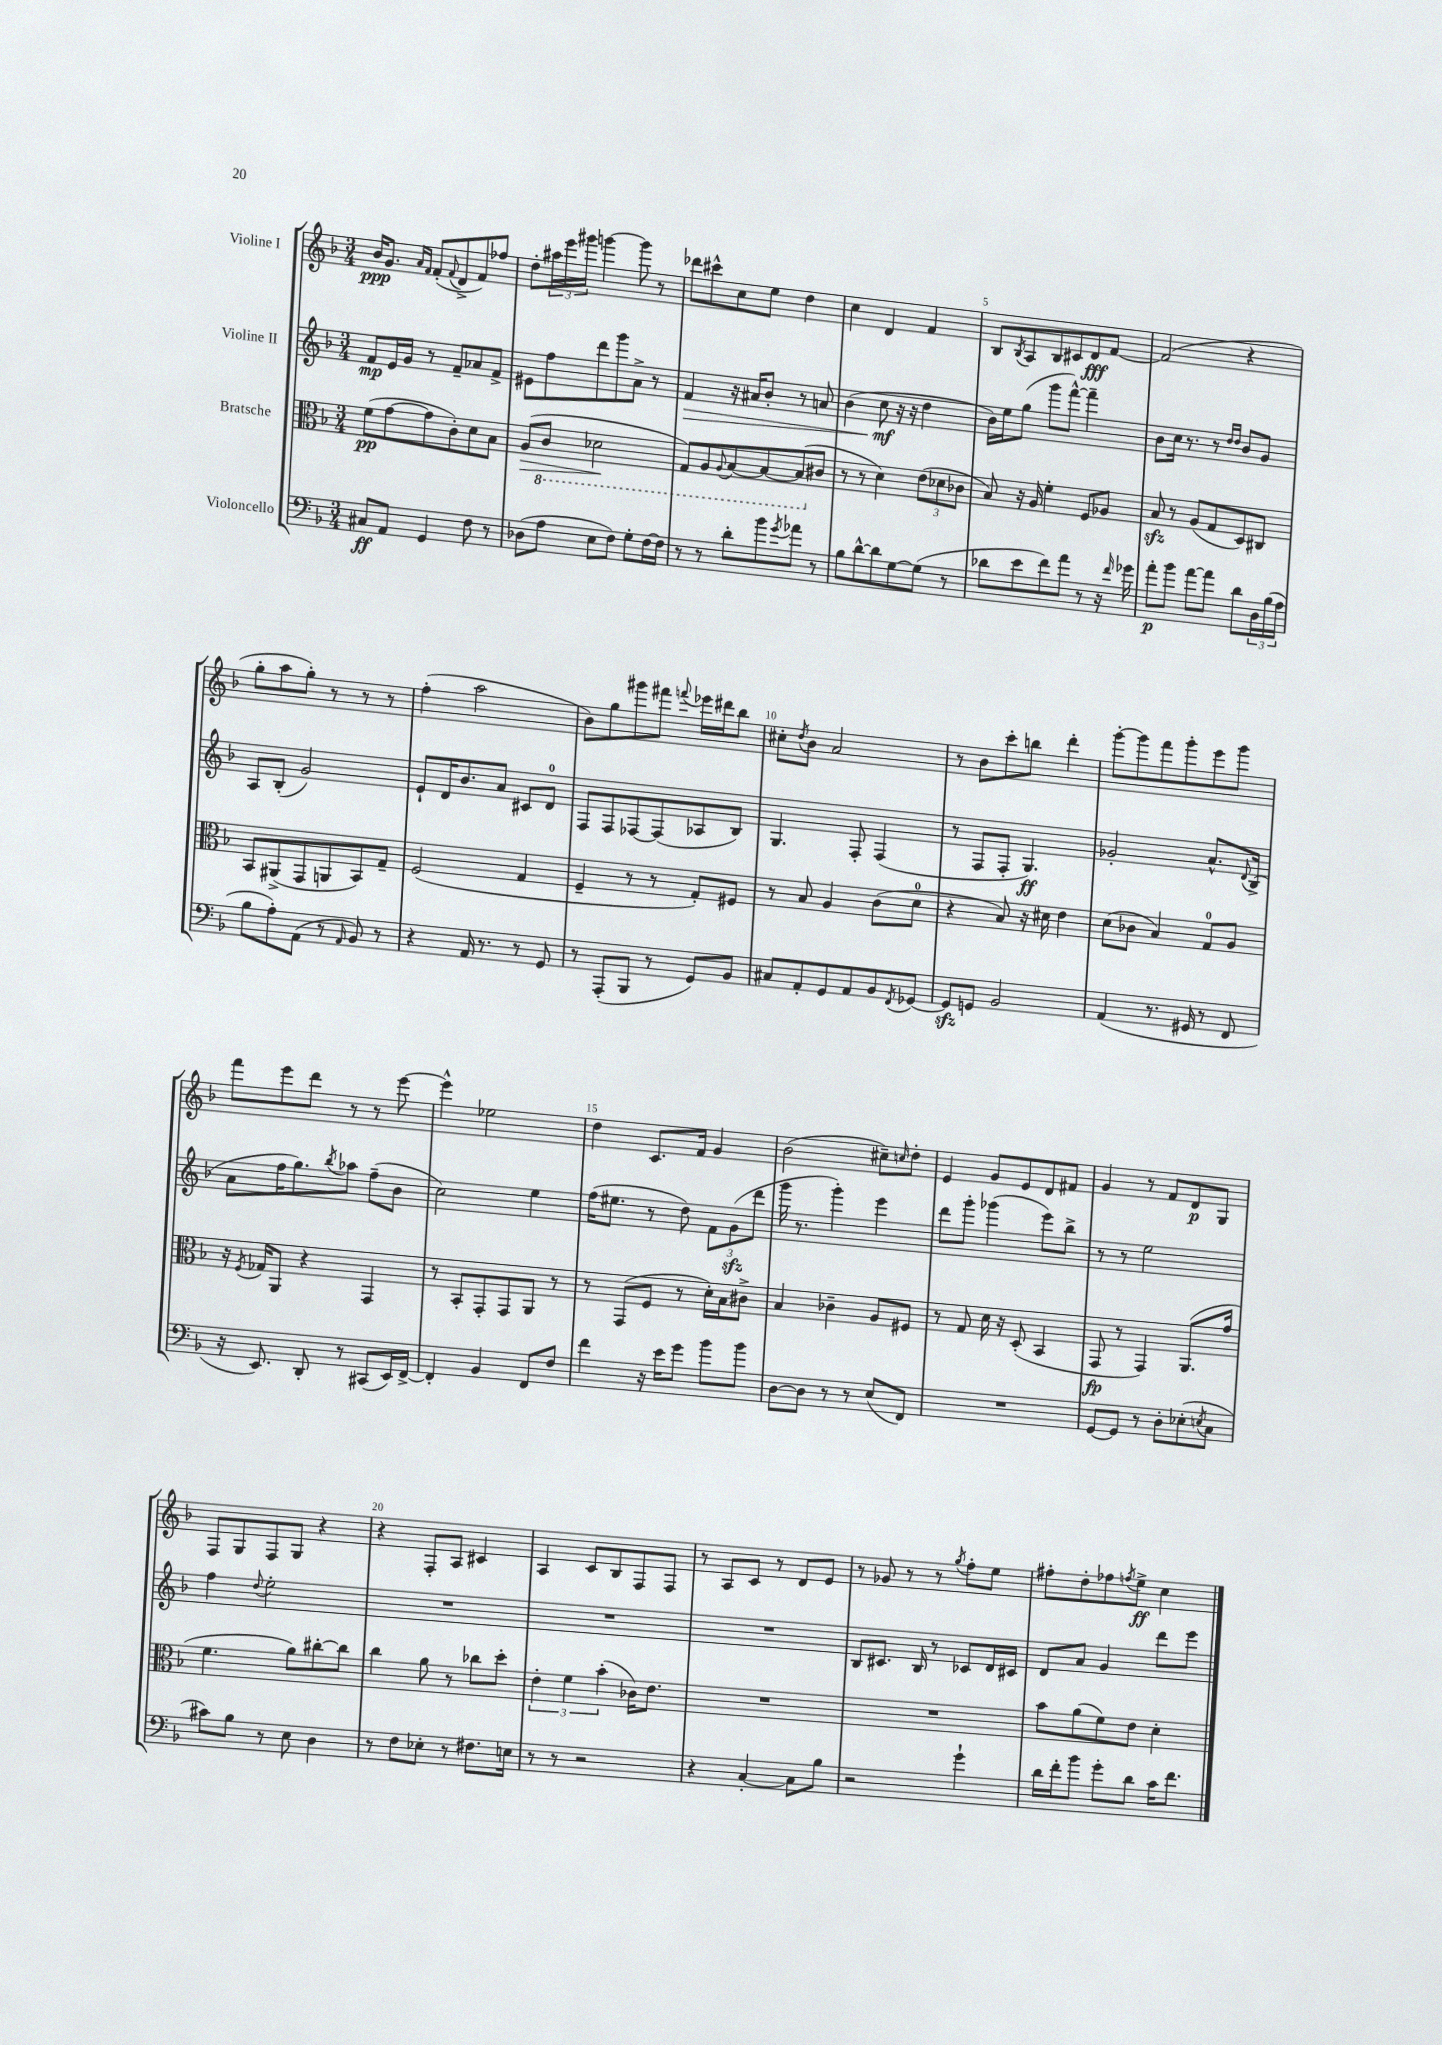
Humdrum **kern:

**kern	**kern	**kern	**kern
*staff4	*staff3	*staff2	*staff1
*clefF4	*clefC3	*clefG2	*clefG2
*k[b-]	*k[b-]	*k[b-]	*k[b-]
*M3/4	*M3/4	*M3/4	*M3/4
8C#	(8f	8f	16b-
.	.	.	8.g
8AA	[8g	16e	.
.	.	16g	.
.	.	.	16qqa
.	.	.	16qqf
4GG	8g]	8r	(8f'
.	.	.	8qqf
.	8c')	8f~	8d^
8F	8d	8a-	8f)
8r	8B-	8f^	8ff-
=	=	=	=
(8D-	(8A	8e#	8dd'
8A	8C	8ff	24aa#
.	.	.	24eee
.	.	.	24ggg#
8E	2D-	8ddd	[4ggg
8F)	.	8ggg	.
8G'	.	8a^	8ggg]
[16F	.	8r	8r
16F]	.	.	.
=	=	=	=
8r	8GG)	4f	8ddd-
8r	8AA	.	8ccc#^^
.	8qqAA	.	.
8d'	[8BB-	16r	8cc
.	.	16a#	.
8b-	8BB-_	8b-'	8ee
8qg	.	.	.
8a-	(8BB-]	8r	4dd
8r	8c#	8a	.
=	=	=	=
8B-	8r	(4b-	4cc
[8d^^	8r	.	.
8d]	4d)	8cc	4d
[8G	.	16r	.
.	.	16r	.
(8G]	(12e	4dd	4f
.	12d-	.	.
8r	.	.	.
.	12c-	.	.
=	=	=	=
8d-	8B-)	16b-)	8B-
.	.	16ee	.
.	.	.	8qB-
8e	16r	(8gg	8A
.	16A	.	.
8f)	4f'	8ggg	8B-
8a	.	[8fff^^)	8c#
8r	8F	4fff~]	8d
16r	8A-	.	[8f
16qqf	.	.	.
16g-	.	.	.
=	=	=	=
8a'	8B-	8b-	(2f]
8b-	8r	16cc	.
.	.	8.r	.
[8a	(8A	.	.
8a]	8G	8r	.
.	.	16qqdd	.
.	.	16qqdd	.
8d	8D)	8b-	4r
24D	8C#	8g	.
(24B-	.	.	.
24A	.	.	.
=	=	=	=
8B-	8BB-	8A	8gg'
8A')	(8AA#^	(8B-'	8aa
(8AA	8GG	2g)	8gg')
8r	8AA	.	8r
16qqAA	.	.	.
8BB-)	8BB-)	.	8r
8r	8G~	.	8r
=	=	=	=
4r	(2F	8e`	(4ff'
.	.	16d	.
.	.	8.b-	.
16AA	.	.	2aa
8.r	.	.	.
.	.	8a	.
8r	4G	8c#	.
8GG	.	8d	.
=	=	=	=
8r	4F~	8F	8b-)
(8AAA'	.	8F	8gg
8BBB-	8r	[8F-	8ggg#
8r	8r	(8F-]	8fff#
.	.	.	8qqfff
8GG)	8G')	8A-	16eee-
.	.	.	16ddd#
8BB-	8F#	8B-)	8bb-
=	=	=	=
8C#	8r	4.G	8cc#'
.	.	.	8qdd
8AA'	8B-	.	8b-
8GG	4A	.	2a
8AA	.	8F'	.
8BB-	(8c	(4F	.
8qFF	.	.	.
[8GG-	8d	.	.
=	=	=	=
8GG-]	4r	8r	8r
8GG	.	8F	8b-
2BB-	8B-)	8F'	8ccc'
.	16r	4.G)	8bb
.	16d#	.	.
.	4e	.	4ddd'
=	=	=	=
(4AA	(8d	2g-'	[8ggg'
.	8c-	.	8ggg]
8.r	4B-)	.	8fff
.	.	.	8ggg'
16GG#	.	.	.
8r	8G	8.a^^	8eee
8FF	8A	.	8ggg
.	.	8qqd	.
.	.	(16B-^	.
=	=	=	=
16r	16r	8a	8fff
.	8qF	.	.
8.EE)	16G-	.	.
.	8AA	16ff	8eee
.	.	8.gg)	.
8DD'	4r	.	8ddd
.	.	8qbb-	.
8r	.	8aa-	8r
(8CC#	4GG	(8ff~	8r
16EE)	.	8b-	[8eee
[16FF^	.	.	.
=	=	=	=
4FF']	8r	2cc)	4eee^^]
.	8BB-'	.	.
4BB-	8GG'	.	2ee-
.	8GG	.	.
8FF	8AA	4ee	.
8F	8r	.	.
=	=	=	=
4f	8r	(16ff	4dd
.	.	8.ee#	.
.	(8GG	.	.
16r	8F	8r	8.c
16e	.	.	.
8g	8r	8dd)	.
.	.	.	16f
8b-	16d')	12f	4g
.	16B-	.	.
.	.	(12g	.
8b-	8c#^	.	.
.	.	12ddd	.
=	=	=	=
[8D	4B-	16ggg	(2b-
.	.	8.r	.
8D]	.	.	.
8r	4c-~	4ggg')	.
8r	.	.	.
(8E	8A	4eee	8cc#~)
.	.	.	16qqcc
8FF)	8F#	.	8dd'
=	=	=	=
2.r	8r	8ddd	4e
.	8G	8ggg'	.
.	16d	(4ggg-	8g
.	16r	.	.
.	(8D'	.	8e
.	4BB-	8eee)	8d
.	.	8bb-^	8f#
=	=	=	=
[8GG	8GG	8r	4g
8GG]	8r	8r	.
8r	4GG)	2ee	8r
8D'	.	.	8f
(8E-'	(8.AA	.	8d
8qE	.	.	.
8C	.	.	8G
.	16g	.	.
=	=	=	=
8c#)	4.f	4ff	8F
8B-	.	.	8G
.	.	8qqdd	.
8r	.	2ee'	8F
8E	8a)	.	8G
4D	[8cc#'	.	4r
.	8cc#]	.	.
=	=	=	=
8r	4cc	2.r	4r
8F	.	.	.
8E-'	8a	.	8F'
8r	8r	.	8A
8.F#	8cc-	.	4c#
.	8dd'	.	.
16E	.	.	.
=	=	=	=
8r	6e'	2.r	4A
8r	.	.	.
.	6f	.	.
2r	.	.	8c
.	(6b-'	.	.
.	.	.	8B-
.	16c-)	.	8F
.	8.e	.	.
.	.	.	8F
=	=	=	=
4r	2.r	2.r	8r
.	.	.	8A
[4C'	.	.	8c
.	.	.	8r
8C]	.	.	8d
8B-	.	.	8e
=	=	=	=
2r	2.r	8B-	8r
.	.	8.c#	8g-
.	.	.	8r
.	.	16B-	.
.	.	8r	8r
.	.	.	8qgg
4g`	.	8c-	8ff'
.	.	16d	8ee
.	.	16c#	.
=	=	=	=
16d	8b-	8d	8ff#'
16f'	.	.	.
8b-	(8a	8a	8dd'
8g'	8f)	4g	8ff-
.	.	.	8qff
8d	8e	.	8ee^
16c	4d'	8ddd	4cc
8.f	.	.	.
.	.	8eee	.
==	==	==	==
*-	*-	*-	*-
